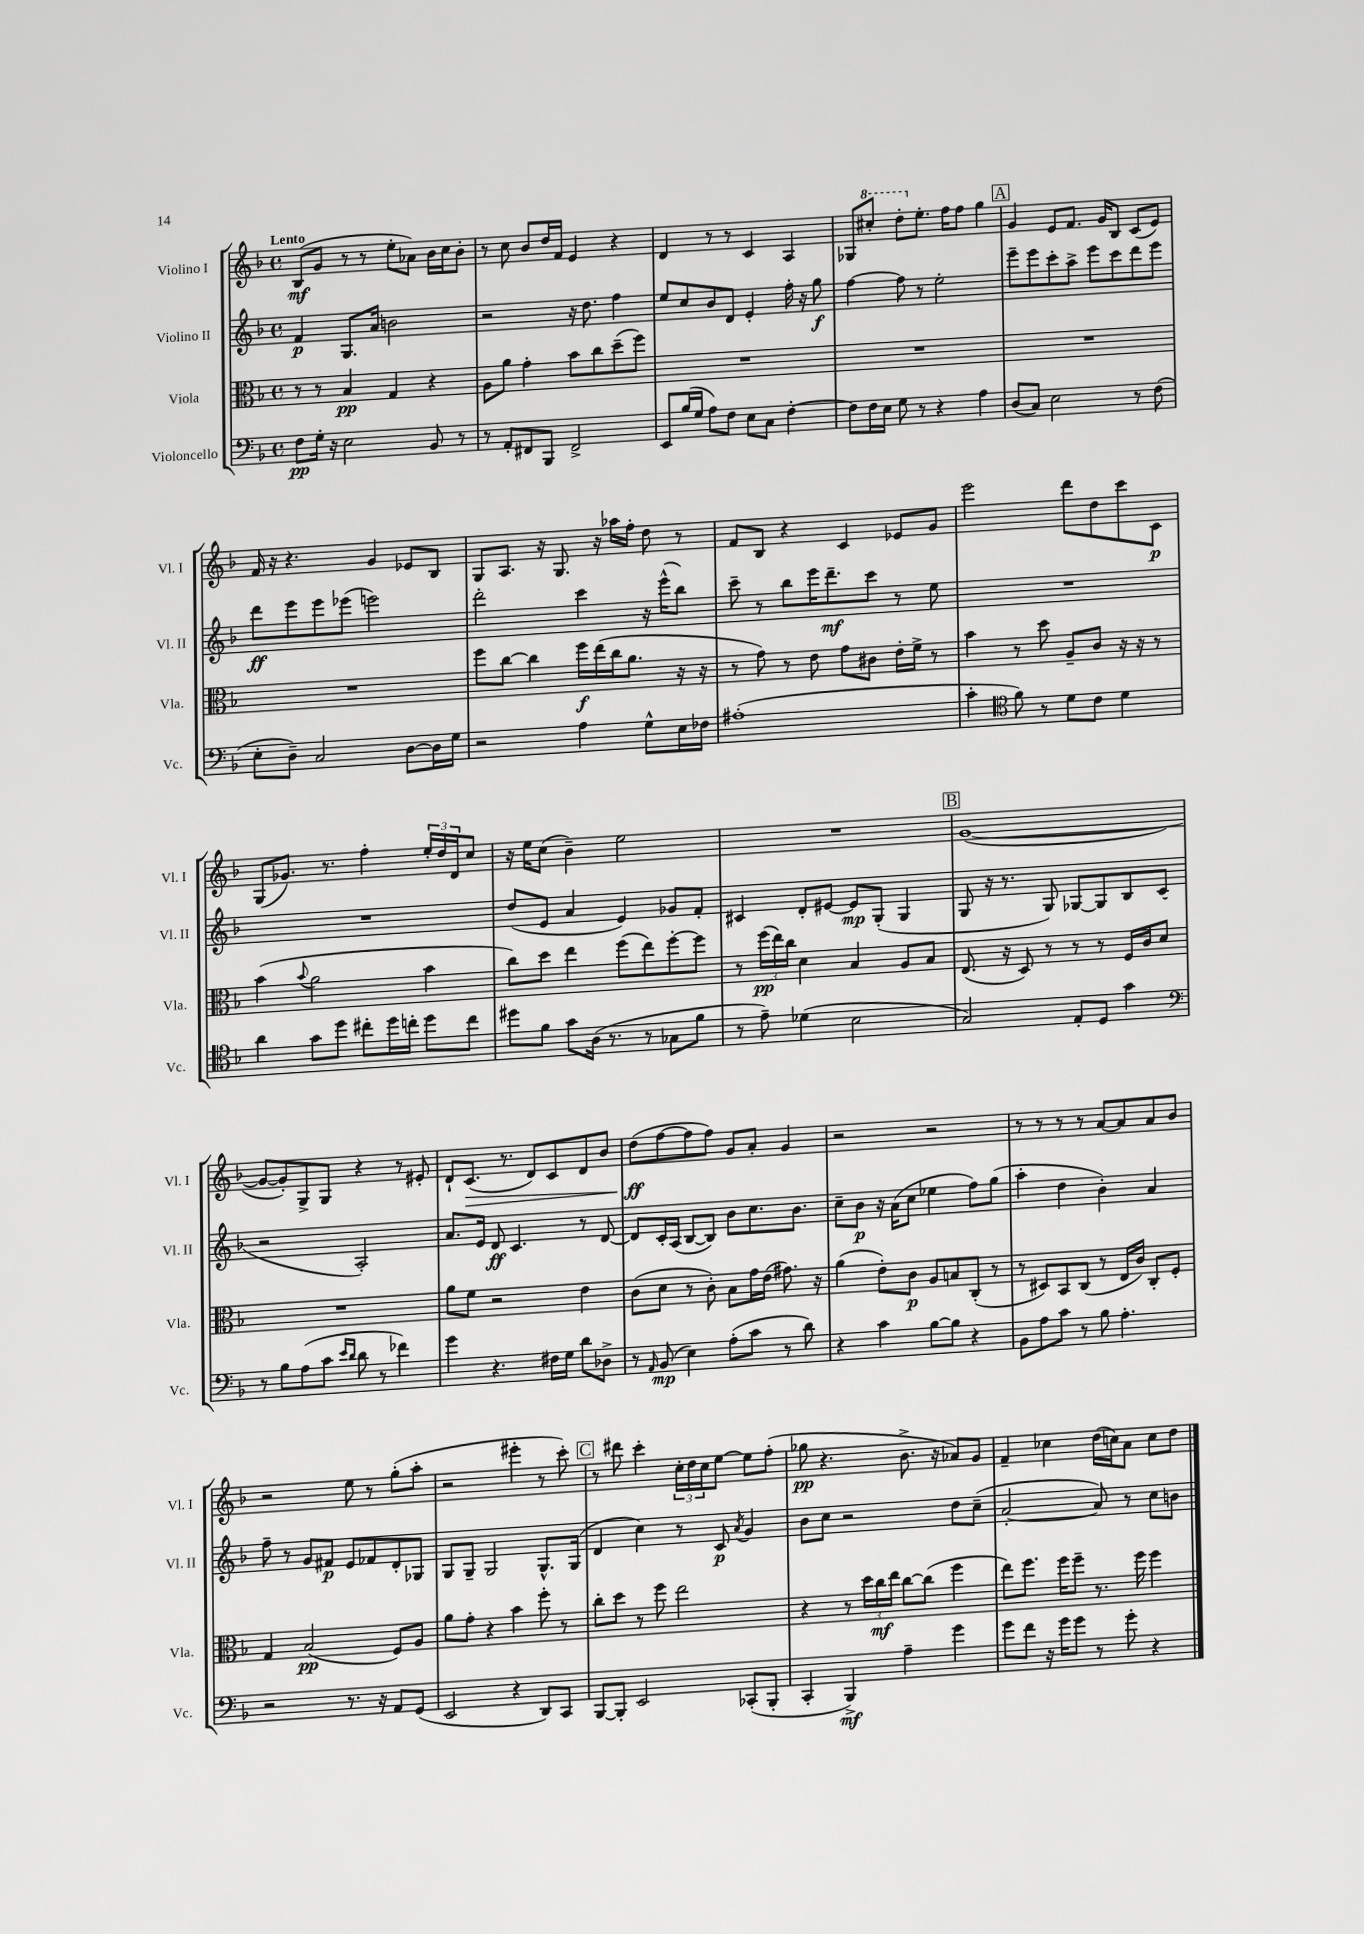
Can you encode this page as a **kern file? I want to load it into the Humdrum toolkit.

**kern	**kern	**kern	**kern
*staff4	*staff3	*staff2	*staff1
*clefF4	*clefC3	*clefG2	*clefG2
*k[b-]	*k[b-]	*k[b-]	*k[b-]
*M4/4	*M4/4	*M4/4	*M4/4
*met(c)	*met(c)	*met(c)	*met(c)
8F	8r	4f	(8B-
16G'	8r	.	8g
16r	.	.	.
2E	4B-	8.G	8r
.	.	.	8r
.	.	16a	.
.	4G	2b	8ee'
.	.	.	8a-)
8BB-	4r	.	16b-
.	.	.	16cc
8r	.	.	8b-'
=	=	=	=
8r	8A	2r	8r
8AA'	8a	.	8cc
8FF#	4g'	.	8b-
8BBB-	.	.	16dd
.	.	.	16f
2FF#^	8b-	16r	4e
.	.	8.dd	.
.	8cc	.	.
.	(8dd~	4ff	4r
.	8ff)	.	.
=	=	=	=
8EE	1r	8ee	4d
(16B-	.	8cc	.
16G	.	.	.
8A)	.	8b-	8r
8F	.	8d	8r
8E	.	4e'	4c
8C	.	.	.
[4F'	.	16ff'	4A
.	.	16r	.
.	.	8gg	.
=	=	=	=
8F]	1r	[4ff	8G-
16F	.	.	8ccc#'
16E	.	.	.
8G	.	8ff]	8ddd'
8r	.	8r	8.ee'
4r	.	2ee'	.
.	.	.	16ff
.	.	.	8ff
4A	.	.	4gg
=	=	=	=
(8D	1r	8eee~	4g
8C)	.	8eee	.
2E	.	8ccc'	8e
.	.	8aa^	8.f
.	.	8eee	.
.	.	.	16g
.	.	8ccc	8B-
8r	.	8ddd	(8c
(8F	.	8eee	8e)
=	=	=	=
8E'	1r	8ddd	16f
.	.	.	16r
8D~)	.	8eee	4.r
2C	.	8eee	.
.	.	(8eee-	.
.	.	2eee)	4g
[8D	.	.	8e-
16D]	.	.	8B-
16G	.	.	.
=	=	=	=
2r	8ff	2ddd'	8G
.	[8cc	.	8.A
.	4cc]	.	.
.	.	.	16r
.	.	.	8.G
4A	16ff	4ccc	.
.	(16ee	.	16r
.	16cc	.	16aa-
.	8.a	.	16ff'
8G^^	.	16r	8dd
.	.	(16eee^^	.
16E	16r	8bb-)	8r
16F-	16r	.	.
=	=	=	=
(1A#'	8r	8ccc~	8f
.	8g)	8r	8B-
.	8r	8bb-	4r
.	8e	16eee	.
.	.	8.ddd~	.
.	8g	.	4c
.	8c#	8ccc	.
.	16e'	8r	8e-
.	16f^	.	.
.	8r	8ee	8g
=	=	=	=
4c'	4b-	1r	2eee
*clefC4	*	*	*
8f)	8r	.	.
8r	8dd	.	.
8d	8A~	.	8ddd
8c	8c	.	8dd
4d	16r	.	8ccc
.	16r	.	.
.	8r	.	8c
=	=	=	=
4a	(4b-	1r	(8G
.	.	.	8.g-)
.	8qqb-	.	.
8g	2a	.	.
.	.	.	8.r
8dd	.	.	.
8cc#'	.	.	4ff'
16dd	.	.	.
16cc'	.	.	.
8dd	4b-	.	24ee'
.	.	.	24dd
.	.	.	24d
8cc	.	.	8cc
=	=	=	=
8dd#	8cc)	(8dd	16r
.	.	.	16ee
8f	8dd	8e	(8cc
8g	4ee	4a	4b-~)
(16A	.	.	.
8.r	.	.	.
.	(8ff	4e)	2ee
8r	8ee)	.	.
8G-	[8ff'	8g-	.
8f	8ff]	8f'	.
=	=	=	=
8r	8r	4c#	1r
8e~)	(24ff	.	.
.	24ee)	.	.
.	24cc	.	.
(4d-	4d	8d'	.
.	.	[8e#	.
2B-	4B-	8e#]	.
.	.	(8G'	.
.	8A	4G	.
.	8B-	.	.
=	=	=	=
2G)	(8.E	8G	([1g
.	.	16r	.
.	16r	8.r	.
.	8D)	.	.
.	8r	8G)	.
8E'	8r	[8G-	.
8D	8r	8G-]	.
4g	16F	8B-	.
.	16c	.	.
.	8d	(8c	.
=	=	=	=
*clefF4	*	*	*
8r	1r	2r	8g_
8B-	.	.	8g'])
(8A	.	.	8G^
8c	.	.	8G
16qqe	.	.	.
16qqd	.	.	.
8d	.	2A')	4r
8r	.	.	.
4f-)	.	.	8r
.	.	.	8e#'
=	=	=	=
4g	8a	8.a	8d`
.	8f	.	(8.c
.	.	16e	.
4.r	2r	8d	.
.	.	.	8.r
.	.	4.c	.
.	.	.	8d)
16F#	.	.	8c
16G	.	.	.
8d	4e	8r	8d
8D-^	.	[8d	8b-
=	=	=	=
8r	(8c	8d]	(8dd
16qqAA	.	.	.
(8BB-	8d	16c'	[8ff
.	.	(16A	.
4E)	8r	[8B-	8ff]
.	8c')	8B-])	8ff)
(8A'	8B-	8b-	8g
8c	16g	8.cc	8a'
.	(16e	.	.
8r	8.g#)	.	4g
.	.	8.b-	.
8d)	.	.	.
.	16r	.	.
=	=	=	=
4r	(4a	8cc~	2r
.	.	8b-	.
4c	8e')	16r	.
.	.	(16a	.
.	8c	8cc	.
[8B-	8A	4ee-	2r
8B-]	8B	.	.
4r	(8C'	8ff)	.
.	8r	(8gg	.
=	=	=	=
8BB-	8r	4aa'	8r
8A	8D#)	.	8r
8c	8BB-	4dd	8r
8r	(8C	.	8r
8B-	8r	4b-')	[8a
4.A'	16E	.	8a]
.	16c)	.	.
.	8C'	4a	8a
.	8F'	.	8b-
=	=	=	=
2r	4G	8ff~	2r
.	.	8r	.
.	(2B-	8g	.
.	.	8f#	.
8.r	.	8e	8ee
.	.	8f-	8r
16r	.	.	.
8AA	8F)	8d'	(8gg'
(8GG	8A	8G-	8aa'
=	=	=	=
2EE	8a	8G	2r
.	8g'	8G~	.
.	4r	2G	.
4r	4b-	.	4eee#'
8DD)	8ff'	8.G^^	8r
8CC	8r	.	8ccc')
.	.	(16G	.
=	=	=	=
[8BBB-	8cc'	4d	8r
8BBB-']	8dd	.	8ddd#
2EE	8r	4cc)	4ccc'
.	8ff	.	.
.	2ee	8r	24cc'
.	.	.	24dd
.	.	.	24cc
.	.	8c	[8ee
.	.	8qa	.
(8CC-'	.	4g	8ee]
8BBB-'	.	.	(8ff'
=	=	=	=
4CC'	4r	8b-	8gg-
.	.	8cc	4.r
4BBB-^)	8r	2r	.
.	24dd	.	.
.	24cc	.	.
.	24ee	.	.
4A~	[8cc	.	8.b-^
.	(8cc]	.	.
.	.	.	16r
4g	4ff	8dd	8a-)
.	.	(8cc~	8g
=	=	=	=
8g	8ee)	[2a'	4f~
8f	8.ff	.	.
16r	.	.	4cc-
16g	16ff	.	.
8g	8ff~	.	.
8r	8.r	8a])	(16dd
.	.	.	16cc)
8g'	.	8r	8a
.	16ff	.	.
4r	4ff	8cc	8cc
.	.	8b	8dd
==	==	==	==
*-	*-	*-	*-
